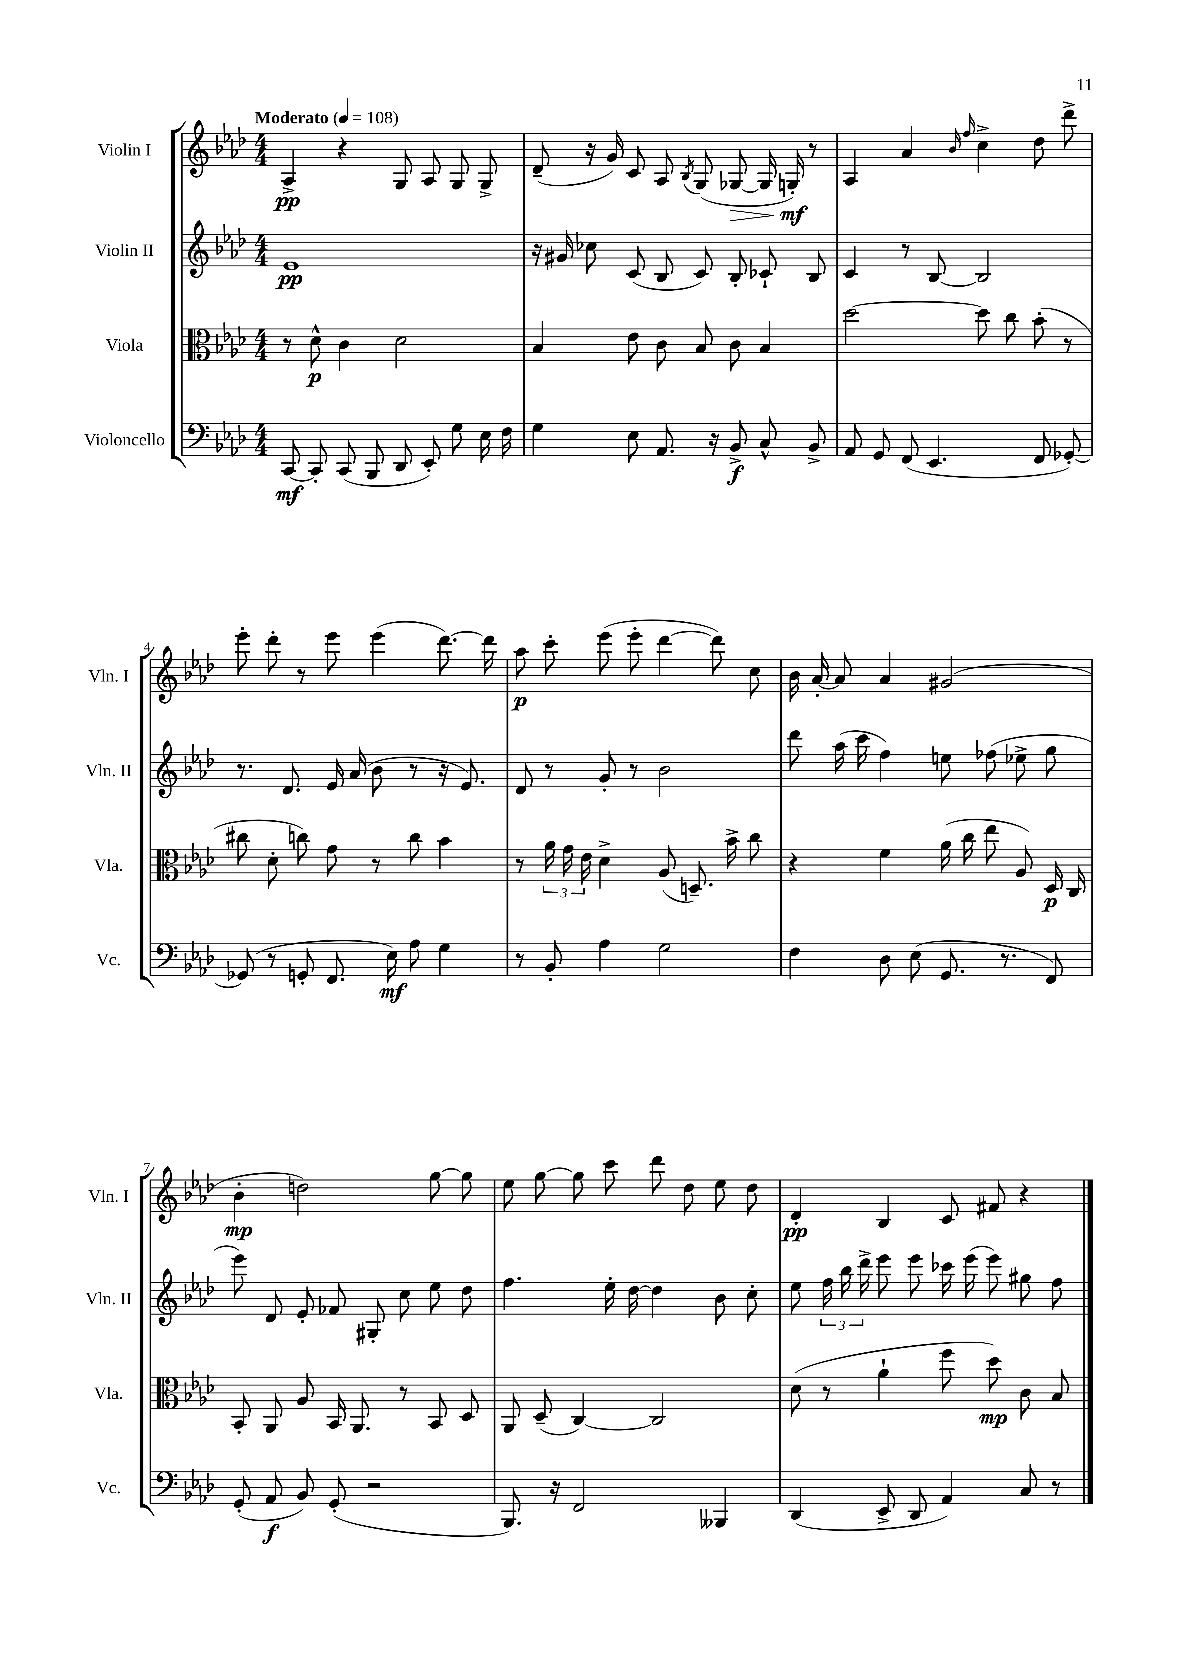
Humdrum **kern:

**kern	**dynam	**kern	**dynam	**kern	**dynam	**kern	**dynam
*part4	*part4	*part3	*part3	*part2	*part2	*part1	*part1
*staff4	*staff4	*staff3	*staff3	*staff2	*staff2	*staff1	*staff1
*I"Violoncello	*	*I"Viola	*	*I"Violin II	*	*I"Violin I	*
*I'Vc.	*	*I'Vla.	*	*I'Vln. II	*	*I'Vln. I	*
*clefF4	*	*clefC3	*	*clefG2	*	*clefG2	*
*k[b-e-a-d-]	*	*k[b-e-a-d-]	*	*k[b-e-a-d-]	*	*k[b-e-a-d-]	*
*M4/4	*	*M4/4	*	*M4/4	*	*M4/4	*
*MM108	*	*MM108	*	*MM108	*	*MM108	*
=1	=1	=1	=1	=1	=1	=1	=1
!	!	!	!	!	!	!LO:TX:a:B:t=Moderato	!
[8CC/	mf	8r	.	1e-	pp	4A-^/	pp
8CC'/]	.	8d-^^\	p	.	.	.	.
(8CC/	.	4c\	.	.	.	4r	.
8BBB-/	.	.	.	.	.	.	.
8DD-/	.	2d-\	.	.	.	8G/	.
8EE-'/)	.	.	.	.	.	8A-/	.
8G\	.	.	.	.	.	8G/	.
16E-\	.	.	.	.	.	8G^/	.
16F\	.	.	.	.	.	.	.
=2	=2	=2	=2	=2	=2	=2	=2
4G\	.	4B-/	.	16r	.	(8d-~/	.
.	.	.	.	16g#X/	.	.	.
.	.	.	.	8cc-X\	.	16r	.
.	.	.	.	.	.	16g/)	.
8E-\	.	8e-\	.	(8c/	.	8c/	.
8.AA-/	.	8c\	.	8B-/	.	8A-/	.
.	.	.	.	.	.	8qB-/	.
.	.	8B-/	.	8c/)	.	(8G/	.
16r	.	.	.	.	.	.	.
!	!	!	!	!	!	!	!LO:HP:b
8BB-^/	f	8c\	.	8B-'/	.	[8G-X/	>
8C^^/	.	4B-/	.	8c-X`/	.	16G-/]	.
.	.	.	.	.	.	16Gn'/)	mf
8BB-^/	.	.	.	8B-/	.	8r	]
=3	=3	=3	=3	=3	=3	=3	=3
8AA-/	.	[2dd-\	.	4c/	.	4A-/	.
8GG/	.	.	.	.	.	.	.
(8FF/	.	.	.	8r	.	4a-/	.
4.EE-/	.	.	.	[8B-/	.	.	.
.	.	.	.	.	.	16qqb-/	.
.	.	.	.	.	.	16qqff/	.
.	.	8dd-\]	.	2B-/]	.	4cc^\	.
.	.	8cc\	.	.	.	.	.
8FF/	.	(8b-'\	.	.	.	8dd-\	.
[8GG-X'/)	.	8r	.	.	.	8ddd-^\	.
!!LO:LB:g=z
=4	=4	=4	=4	=4	=4	=4	=4
(8GG-X/]	.	8cc#X\	.	8.r	.	8eee-'\	.
8r	.	8d-'\	.	.	.	8ddd-'\	.
.	.	.	.	8.d-/	.	.	.
8GGn'/	.	8ccn\)	.	.	.	8r	.
8.FF/	.	8g\	.	16e-/	.	8eee-\	.
.	.	.	.	(16a-/	.	.	.
.	.	8r	.	8b-\	.	(4eee-\	.
16E-\)	mf	.	.	.	.	.	.
8A-\	.	8cc\	.	8r	.	.	.
4G\	.	4b-\	.	16r	.	[8.ddd-\)	.
.	.	.	.	8.e-/)	.	.	.
.	.	.	.	.	.	16ddd-\]	.
=5	=5	=5	=5	=5	=5	=5	=5
8r	.	8r	.	8d-/	.	8aa-\	p
8BB-'/	.	24a-\	.	8r	.	8ccc'\	.
.	.	24g\	.	.	.	.	.
.	.	24e-\	.	.	.	.	.
4A-\	.	4d-^\	.	8g'/	.	(8eee-\	.
.	.	.	.	8r	.	8eee-'\	.
2G\	.	(8A-/	.	2b-\	.	[4ddd-\	.
.	.	8.Dn~/)	.	.	.	.	.
.	.	.	.	.	.	8ddd-\])	.
.	.	16b-^\	.	.	.	.	.
.	.	8cc\	.	.	.	8cc\	.
=6	=6	=6	=6	=6	=6	=6	=6
4F\	.	4r	.	8ddd-\	.	16b-\	.
.	.	.	.	.	.	[16a-'/	.
.	.	.	.	(16aa-\	.	8a-/]	.
.	.	.	.	16ccc\	.	.	.
8D-\	.	4f\	.	4ff\)	.	4a-/	.
(8E-\	.	.	.	.	.	.	.
8.GG/	.	(16a-\	.	8een\	.	(2g#X/	.
.	.	16cc\	.	.	.	.	.
.	.	8ee-\	.	(8ff-X\	.	.	.
8.r	.	.	.	.	.	.	.
.	.	8A-/)	.	8ee-X^\	.	.	.
8FF/)	.	16D-/	p	8gg\	.	.	.
.	.	16C/	.	.	.	.	.
!!LO:LB:g=z
=7	=7	=7	=7	=7	=7	=7	=7
(8GG'/	.	8BB-'/	.	8eee-\)	.	4b-'\	mp
8AA-/	f	8AA-/	.	8d-/	.	.	.
8BB-/)	.	8A-/	.	8e-'/	.	2ddn\)	.
(8GG'/	.	16BB-/	.	8f-X/	.	.	.
.	.	8.AA-/	.	.	.	.	.
2r	.	.	.	8G#X'/	.	.	.
.	.	8r	.	8cc\	.	.	.
.	.	8BB-/	.	8ee-\	.	[8gg\	.
.	.	8D-/	.	8dd-\	.	8gg\]	.
=8	=8	=8	=8	=8	=8	=8	=8
8.BBB-/)	.	8AA-/	.	4.ff\	.	8ee-\	.
.	.	(8D-~/	.	.	.	[8gg\	.
16r	.	.	.	.	.	.	.
2FF/	.	[4C/)	.	.	.	8gg\]	.
.	.	.	.	16ee-'\	.	8ccc\	.
.	.	.	.	[16dd-\	.	.	.
.	.	2C/]	.	4dd-\]	.	8ddd-\	.
.	.	.	.	.	.	8dd-\	.
4BBB--X/	.	.	.	8b-\	.	8ee-\	.
.	.	.	.	8cc'\	.	8dd-\	.
=9	=9	=9	=9	=9	=9	=9	=9
(4DD-/	.	(8d-\	.	8ee-\	.	4d-'/	pp
.	.	8r	.	24ff\	.	.	.
.	.	.	.	24bb-\	.	.	.
.	.	.	.	24ddd-^\	.	.	.
8EE-^/	.	4a-`\	.	8eee-\	.	4B-/	.
8DD-/	.	.	.	8eee-\	.	.	.
4AA-/)	.	8ff\	.	16ccc-X\	.	8c/	.
.	.	.	.	(16eee-\	.	.	.
.	.	8dd-\)	mp	8eee-\)	.	8f#X/	.
8C/	.	8c\	.	8gg#X\	.	4r	.
8r	.	8B-/	.	8ff\	.	.	.
==	==	==	==	==	==	==	==
*-	*-	*-	*-	*-	*-	*-	*-
